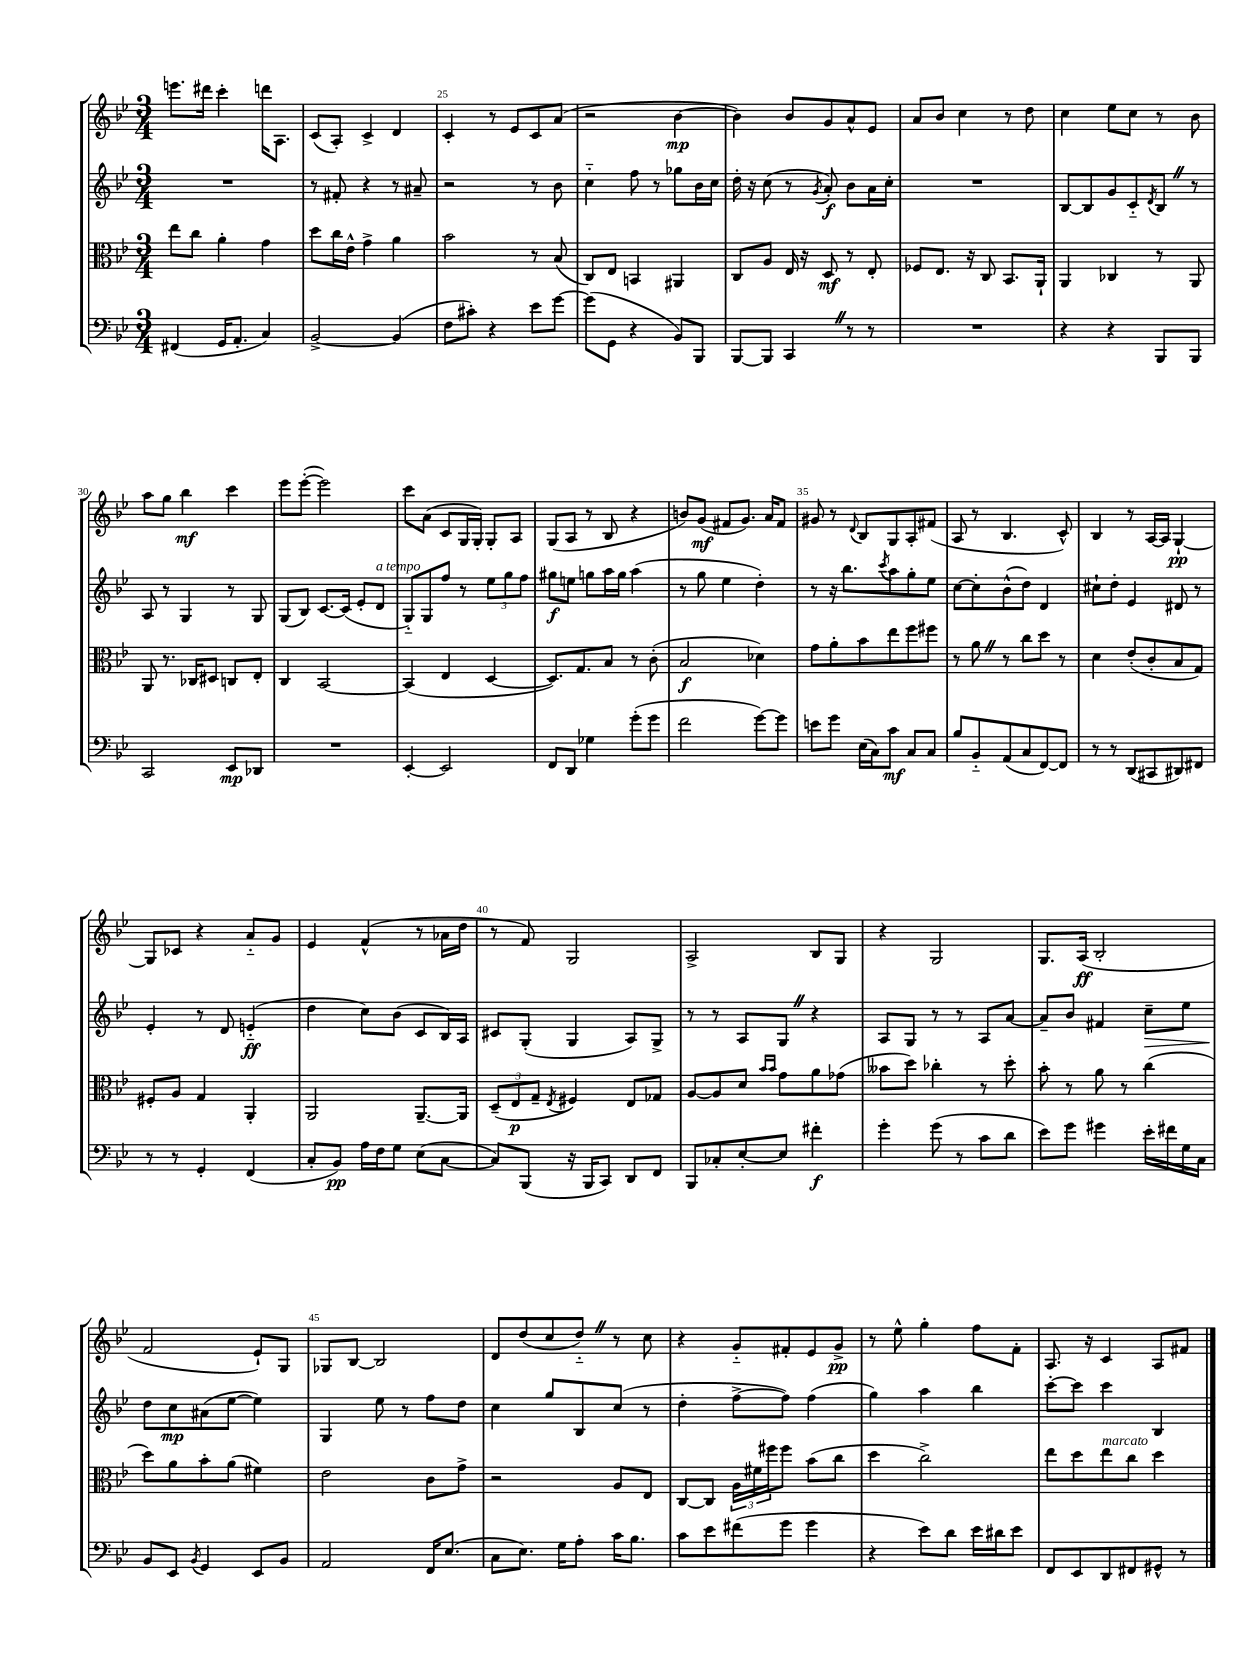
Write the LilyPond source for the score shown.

<<
\new StaffGroup <<
\new Staff = "s0" {
    \clef treble \key bes \major \numericTimeSignature \time 3/4
    e'''8. dis'''16 c'''4-. d'''16 a8. |
    c'8( a8-.) c'4-> d'4 |
    c'4-. r8 ees'8 c'8 a'8( |
    r2 bes'4~\mp |
    bes'4) bes'8 g'8 a'8-^ ees'8 |
    a'8 bes'8 c''4 r8 d''8 |
    c''4 ees''8 c''8 r8 bes'8 |
    a''8 g''8 bes''4\mf c'''4 |
    ees'''8 ees'''8~-.( ees'''2) |
    c'''8 a'8( c'8 g16 g16-.) g8-. a8 |
    g8( a8 r8 bes8 r4 |
    b'8) g'8\mf( fis'8 g'8.) a'16 fis'8 |
    gis'8 r8 \appoggiatura { d'8 } bes8 g8 a8-. fis'8( |
    a8 r8 bes4. c'8-^) |
    bes4 r8 a16~ a16 g4~-!\pp |
    g8 ces'8 r4 a'8-_ g'8 |
    ees'4 f'4-^( r8 aes'16 d''16 |
    r8 f'8) g2 |
    a2-> bes8 g8 |
    r4 g2 |
    g8. a16\ff( bes2-. |
    f'2 ees'8-!) g8 |
    ges8 bes8~ bes2 |
    d'8 d''8( c''8 d''8-_) \once \override BreathingSign.text = \markup { \musicglyph "scripts.caesura.straight" } \breathe r8 c''8 |
    r4 g'8-_ fis'8-. ees'8 g'8->\pp |
    r8 ees''8-^ g''4-. f''8 f'8-. |
    a8. r16 c'4 a8 fis'8 \bar "|." |
}
\new Staff = "s1" {
    \clef treble \key bes \major \numericTimeSignature \time 3/4
    R2. |
    r8 fis'8-. r4 r8 ais'8-- |
    r2 r8 bes'8 |
    c''4-_ f''8 r8 ges''8 bes'16 c''16 |
    d''16-. r16 c''8( r8 \acciaccatura { g'8 } a'8-.\f) bes'8 a'16 c''16-. |
    R2. |
    bes8~ bes8 g'8 c'8-_ \acciaccatura { d'8 } bes8 \once \override BreathingSign.text = \markup { \musicglyph "scripts.caesura.straight" } \breathe r8 |
    a8 r8 g4 r8 g8 |
    g8( bes8) c'8.~ c'16( ees'8-. d'8^\markup { \italic "a tempo" } |
    g8-_) g8 f''8 r8 \tuplet 3/2 { ees''8 g''8 f''8 } |
    gis''8\f e''8 g''8 a''16 g''16 a''4( |
    r8 g''8 ees''4 d''4-.) |
    r8 r16 bes''8. \acciaccatura { c'''8 } a''8 g''8-. ees''8 |
    c''8~ c''8-. bes'8-^( d''8) d'4 |
    cis''8-! d''8-. ees'4 dis'8 r8 |
    ees'4-. r8 d'8 e'4-_\ff( |
    d''4 c''8) bes'8( c'8 bes16) a16 |
    cis'8 g8-.( g4 a8) g8-> |
    r8 r8 a8 g8 \once \override BreathingSign.text = \markup { \musicglyph "scripts.caesura.straight" } \breathe r4 |
    a8 g8 r8 r8 a8 a'8~ |
    a'8-- bes'8 fis'4 c''8--\> ees''8 |
    d''8\! c''8\mp ais'8( ees''8~ ees''4) |
    g4 ees''8 r8 f''8 d''8 |
    c''4 g''8 bes8 c''8( r8 |
    d''4-. f''8~-> f''8) f''4( |
    g''4) a''4 bes''4 |
    c'''8~-. c'''8 c'''4 bes4 \bar "|." |
}
\new Staff = "s2" {
    \clef alto \key bes \major \numericTimeSignature \time 3/4
    ees''8 c''8 a'4-. g'4 |
    d''8 c''16 ees'16-^ g'4-> a'4 |
    bes'2 r8 bes8( |
    c8) ees8 b,4 ais,4 |
    c8 a8 ees16 r16 d8\mf r8 ees8-. |
    fes8 ees8. r16 c8 bes,8. a,16-! |
    a,4 ces4 r8 a,8 |
    a,8 r8. ces16 dis8 c8 ees8-. |
    c4 bes,2~ |
    bes,4( ees4 d4~ |
    d8.) g8. bes8 r8 c'8-.( |
    bes2\f des'4) |
    g'8 a'8-. bes'8 ees''8 f''8 fis''8 |
    r8 a'8 \once \override BreathingSign.text = \markup { \musicglyph "scripts.caesura.straight" } \breathe r8 c''8 d''8 r8 |
    d'4 ees'8-.( c'8-. bes8 g8) |
    fis8-. a8 g4 a,4-. |
    a,2 a,8.~-- a,16 |
    \tuplet 3/2 { d8--( ees8\p g8-- } \acciaccatura { ees8 } fis4) ees8 ges8 |
    a8~ a8 d'8 \grace { bes'16 bes'16 } g'8 a'8 ges'8( |
    beses'8 d''8) ces''4-. r8 d''8-. |
    bes'8-. r8 a'8 r8 c''4( |
    d''8) a'8 bes'8-. a'8( fis'4) |
    ees'2 c'8 g'8-> |
    r2 a8 ees8 |
    c8~ c8 \tuplet 3/2 { a16 fis'16 fis''16 } fis''8 bes'8( c''8 |
    d''4 c''2->) |
    ees''8 d''8 ees''8^\markup { \italic "marcato" } c''8 d''4 \bar "|." |
}
\new Staff = "s3" {
    \clef bass \key bes \major \numericTimeSignature \time 3/4
    fis,4( g,16 a,8.-. c4) |
    bes,2~-> bes,4( |
    f8 cis'8-.) r4 ees'8 g'8~ |
    g'8( g,8 r4 bes,8) bes,,8 |
    bes,,8~ bes,,8 c,4 \once \override BreathingSign.text = \markup { \musicglyph "scripts.caesura.straight" } \breathe r8 r8 |
    R2. |
    r4 r4 bes,,8 bes,,8 |
    c,2 ees,8\mp des,8 |
    R2. |
    ees,4~-. ees,2 |
    f,8 d,8 ges4 g'8-.( g'8 |
    f'2 g'8~) g'8 |
    e'8 g'8 ees16( c16) c'8\mf c8 c8 |
    bes8 bes,8-_ a,8( c8 f,8~) f,8 |
    r8 r8 d,8( cis,8 dis,8) fis,8 |
    r8 r8 g,4-. f,4( |
    c8-. bes,8\pp) a16 f16 g8 ees8( c8~ |
    c8) bes,,8( r16 bes,,16 c,8) d,8 f,8 |
    bes,,8 ces8-. ees8~-. ees8 fis'4-.\f |
    g'4-. g'8( r8 c'8 d'8 |
    ees'8) g'8 gis'4 ees'16-. fis'16 g16 c16 |
    bes,8 ees,8 \acciaccatura { bes,8 } g,4 ees,8 bes,8 |
    a,2 f,16 ees8.( |
    c8 ees8.) g16 a8-. c'16 bes8. |
    c'8 ees'8 fis'8( g'8 g'4 |
    r4 ees'8) d'8 ees'16 dis'16 ees'8 |
    f,8 ees,8 d,8 fis,8 gis,8-^ r8 \bar "|." |
}
>>
>>
\layout { \context { \Score currentBarNumber = #23 \override BarNumber.break-visibility = ##(#f #t #t) barNumberVisibility = #(every-nth-bar-number-visible 5) } }
